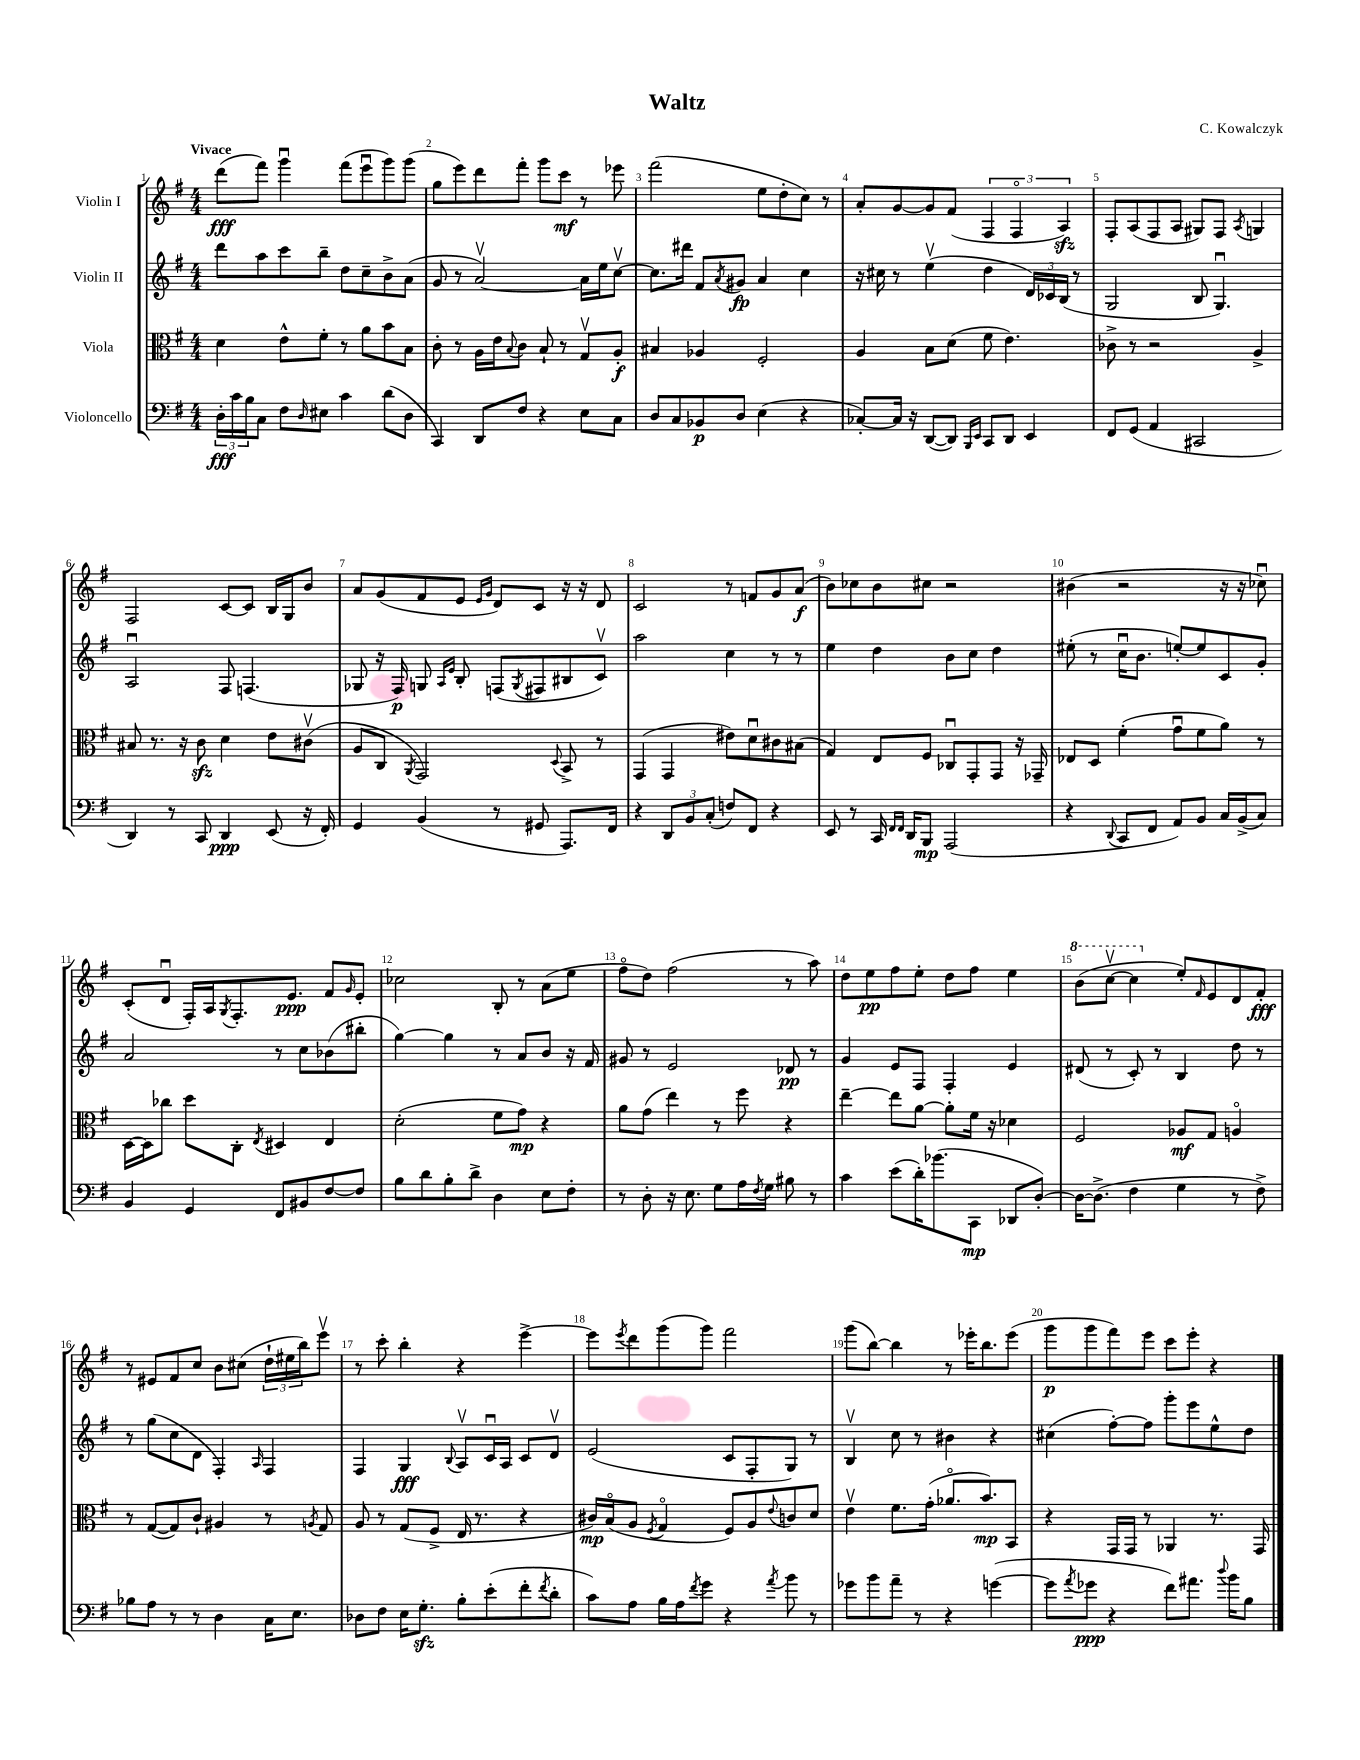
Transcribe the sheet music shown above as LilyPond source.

\header { title = "Waltz" composer = "C. Kowalczyk" }
<<
\new StaffGroup <<
\new Staff = "s0" \with { instrumentName = "Violin I" } {
    \clef treble \key g \major \numericTimeSignature \time 4/4 \tempo "Vivace"
    d'''8\fff( fis'''8) g'''4\downbow fis'''8( e'''8\downbow g'''8) g'''8( |
    g''8 e'''8) d'''8 fis'''8-. g'''8 c'''8\mf r8 ees'''8 |
    fis'''2( e''8 d''8-. c''8) r8 |
    a'8-. g'8~ g'8 fis'8( \tuplet 3/2 { fis4 fis4\flageolet a4\sfz) } |
    fis8-. a8( fis8 a8 gis8) fis8 \acciaccatura { a8 } g4 |
    fis2 c'8~ c'8 b16 g16 b'8 |
    a'8 g'8( fis'8 e'8 \grace { e'16 g'16 } d'8) c'8 r16 r16 d'8 |
    c'2 r8 f'8 g'8 a'8\f( |
    b'8) ces''8 b'8 cis''8 r2 |
    bis'4( r2 r16 r16 ces''8\downbow) |
    c'8-.( d'8\downbow fis16-.) a16 \acciaccatura { g8 } fis8.-. e'8.\ppp fis'8 \grace { g'16 } e'8-. |
    ces''2 b8-. r8 a'8( e''8 |
    fis''8\flageolet d''8) fis''2( r8 a''8) |
    d''8 e''8\pp fis''8 e''8-. d''8 fis''8 e''4 |
    \ottava #1 b''8( c'''8~\upbow c'''4 \ottava #0 e''8-.) \grace { fis'16 } e'8 d'8 fis'8-.\fff |
    r8 eis'8 fis'8 c''8 b'8 cis''8( \tuplet 3/2 { d''16-! eis''16 b''16) } e'''8\upbow |
    r8 c'''8-. b''4-. r4 e'''4~-> |
    e'''8 \acciaccatura { e'''8 } d'''8 g'''8( g'''8) fis'''2 |
    g'''8( b''8~) b''4 r8 ees'''16-. b''8. ees'''8( |
    g'''8\p g'''8 fis'''8) e'''8 c'''8 e'''8-. r4 \bar "|." |
}
\new Staff = "s1" \with { instrumentName = "Violin II" } {
    \clef treble \key g \major \numericTimeSignature \time 4/4
    d'''8 a''8 c'''8 b''8-- d''8 c''8-- b'8-> a'8( |
    g'8 r8 a'2~\upbow) a'16 e''16 c''8~\upbow |
    c''8. dis'''16 fis'8 \acciaccatura { a'8 } gis'8\fp a'4 c''4 |
    r16 cis''16 r8 e''4\upbow( d''4 \tuplet 3/2 { d'16) ces'16 b16( } r8 |
    g2 b8 g4.\downbow) |
    a2\downbow fis8 f4.( |
    ges8 r16 fis16\p) g8 \grace { a16 e'16 } b8-. f8( \acciaccatura { g8 } fis8 bis8 c'8\upbow) |
    a''2 c''4 r8 r8 |
    e''4 d''4 b'8 c''8 d''4 |
    eis''8-.( r8 c''16\downbow b'8. e''8~-.) e''8 c'8 g'8-. |
    a'2 r8 c''8 bes'8( bis''8-. |
    g''4~) g''4 r8 a'8 b'8 r16 fis'16 |
    gis'8 r8 e'2 des'8\pp r8 |
    g'4 e'8 fis8 fis4-. e'4 |
    dis'8( r8 c'8-.) r8 b4 d''8 r8 |
    r8 g''8( c''8 d'8 fis4-.) \grace { a16 } fis4 |
    fis4 g4\fff \appoggiatura { b8 } a8\upbow c'16\downbow a16 c'8 d'8\upbow |
    e'2( c'8 fis8-. g8) r8 |
    b4\upbow c''8 r8 bis'4 r4 |
    cis''4( fis''8~-.) fis''8 g'''8-. e'''8 e''8-^ d''8 \bar "|." |
}
\new Staff = "s2" \with { instrumentName = "Viola" } {
    \clef alto \key g \major \numericTimeSignature \time 4/4
    d'4 e'8-^ fis'8-. r8 a'8 b'8 b8 |
    c'8-. r8 a16 e'16 \appoggiatura { b8 } c'8 b8-! r8 g8\upbow a8-.\f |
    bis4 aes4 fis2-. |
    a4 b8 d'8( fis'8 e'4.) |
    ces'8-> r8 r2 a4-> |
    bis8 r8. r16 c'8\sfz d'4 e'8 cis'8\upbow( |
    a8 c8 \acciaccatura { a,8 } g,2) \appoggiatura { d8 } b,8-> r8 |
    g,4( g,4 eis'8) d'8\downbow cis'8 bis8( |
    g4) e8 fis8 ces8\downbow g,8-. g,8 r16 ges,16-- |
    ees8 d8 fis'4-.( g'8\downbow fis'8 a'8) r8 |
    d16~ d16 ces''8 d''8 c8-. \acciaccatura { e8 } dis4 e4 |
    d'2-.( fis'8 g'8\mp) r4 |
    a'8 g'8( e''4) r8 fis''8 r4 |
    e''4~-- e''8 a'8~ a'8-. fis'16 r16 des'4 |
    fis2 aes8\mf g8 a4\flageolet |
    r8 g8~( g8) c'8-! ais4 r8 \acciaccatura { a8 } g8 |
    a8 r8 g8( fis8-> e16 r8. r4 |
    cis'16\mp) b16\flageolet( a8 \acciaccatura { fis8 } g4\flageolet fis8) a8 \appoggiatura { e'8 } c'8 d'8 |
    e'4\upbow fis'8. g'16-.( aes'8.\flageolet b'8.\mp) b,8 |
    r4 g,16 g,16 r8 aes,4 r8. g,16 \bar "|." |
}
\new Staff = "s3" \with { instrumentName = "Violoncello" } {
    \clef bass \key g \major \numericTimeSignature \time 4/4
    \tuplet 3/2 { d16-.\fff c'16 b16 } c8 fis8 \grace { d16 } eis8 c'4 d'8( d8 |
    c,4) d,8 fis8 r4 e8 c8 |
    d8 c8 bes,8\p d8 e4( r4 |
    ces8~-.) ces16 r16 d,8~( d,8) \grace { b,,16 e,16 } c,8 d,8 e,4 |
    fis,8 g,8( a,4 cis,2 |
    d,4) r8 c,8 d,4\ppp e,8( r16 fis,16-.) |
    g,4 b,4( r8 gis,8 a,,8.) fis,16 |
    r4 \tuplet 3/2 { d,8 b,8 c8-.( } f8) fis,8 r4 |
    e,8 r8 c,16 \grace { fis,16 fis,16 } d,16 b,,8\mp a,,2( |
    r4 \appoggiatura { d,8 } c,8 fis,8 a,8) b,8 c16 b,16->( c8) |
    b,4 g,4 fis,8 bis,8 fis8~ fis8 |
    b8 d'8 b8-. d'8-> d4 e8 fis8-. |
    r8 d8-. r16 e8. g8 a16 \acciaccatura { fis8 } g16 bis8 r8 |
    c'4 e'8( d'16-.) bes'8.( c,8\mp des,8 d8~-.) |
    d16~ d8.->( fis4 g4 r8 fis8->) |
    bes8 a8 r8 r8 d4 c16 e8. |
    des8 fis8 e16 g8.-.\sfz b8-. e'8-.( fis'8-. \acciaccatura { fis'8 } d'8-. |
    c'8) a8 b16 a16 \acciaccatura { fis'8 } g'8 r4 \acciaccatura { a'8 } b'8 r8 |
    ges'8 b'8 a'8-- r8 r4 g'4~( |
    g'8 \acciaccatura { a'8 } ges'8\ppp r4 fis'8) ais'8. \appoggiatura { d''8 } b'16 b8 \bar "|." |
}
>>
>>
\layout { \context { \Score \override BarNumber.break-visibility = ##(#f #t #t) barNumberVisibility = #all-bar-numbers-visible } }
